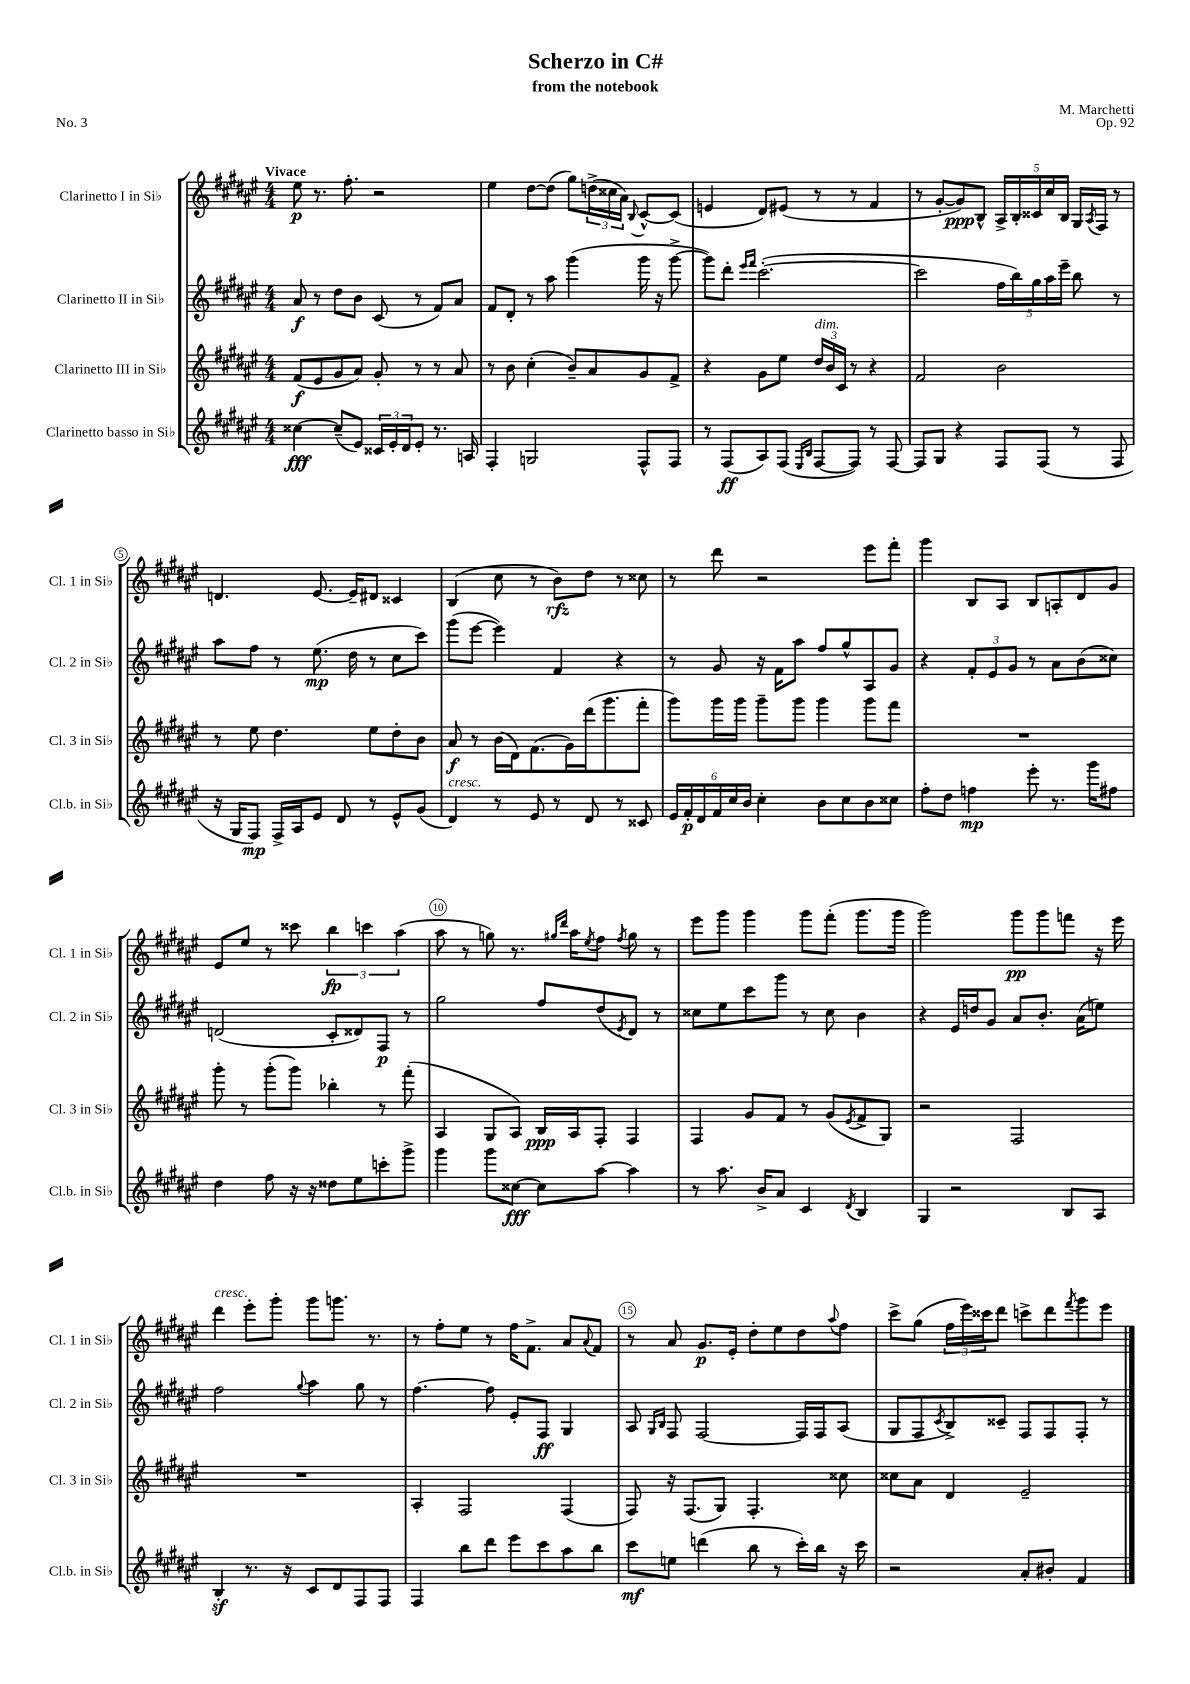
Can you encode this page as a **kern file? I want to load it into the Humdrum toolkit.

**kern	**kern	**kern	**kern
*staff4	*staff3	*staff2	*staff1
*clefG2	*clefG2	*clefG2	*clefG2
*k[f#c#g#d#a#e#]	*k[f#c#g#d#a#e#]	*k[f#c#g#d#a#e#]	*k[f#c#g#d#a#e#]
*M4/4	*M4/4	*M4/4	*M4/4
[4cc##	(8f#	8a#	8ee#
.	8e#	8r	8.r
(8cc##~]	8g#	8dd#	.
.	.	.	8.ff#'
8e#)	8a#)	8b	.
24c##	8g#'	(8c#	2r
24e#'	.	.	.
24d#	.	.	.
8e#'	8r	8r	.
8.r	8r	8f#)	.
.	8a#	8a#	.
16A	.	.	.
=	=	=	=
4F#'	8r	8f#	4ee#
.	8b	8d#'	.
2G	(4cc#'	8r	[8dd#
.	.	8aa#	(8dd#]
.	8b~)	(4ggg#	8gg#)
.	8a#	.	(24dd^
.	.	.	24cc##
.	.	.	24a#)
.	.	.	8qqB
8F#^^	8g#	16ggg#	[8c#^^
.	.	16r	.
8F#	8f#^	[8ggg#^	(8c#]
=	=	=	=
8r	4r	8ggg#])	4e
(8F#	.	8ddd#'	.
.	.	16qqeee#	.
.	.	16qqfff#	.
8A#)	8g#	([2.ccc#'	8d#)
(8F#	8ee#	.	(8e#
16qqE#	.	.	.
16qqB	.	.	.
[8F#	24dd#	.	8r
.	24b	.	.
.	24c#	.	.
8F#])	8r	.	8r
8r	4r	.	4f#
[8F#	.	.	.
=	=	=	=
8F#]	2f#	2ccc#]	8r
8G#	.	.	[8g#'
4r	.	.	8g#])
.	.	.	8B^^
8F#	2b	20ff#	20A#^
.	.	20bb)	20B'
.	.	20gg#	20c##
(8F#	.	.	.
.	.	20aa#	20cc#
.	.	20eee#~	20B
8r	.	8bb	16G#
.	.	.	8qA#
.	.	.	16F#
8F#	.	8r	8r
=	=	=	=
16r	8r	8aa#	4.d
16G#	.	.	.
8F#)	8ee#	8ff#	.
16F#^	4.dd#	8r	.
16A#	.	.	.
8e#	.	(8.ee#	[8.e#
8d#	.	.	.
.	.	16dd#	16e#~]
8r	8ee#	8r	8d#
8e#^^	8dd#'	8cc#	4c##
(8g#	8b	8ccc#)	.
=	=	=	=
4d#)	8a#	(8ggg#	(4B
.	8r	[8eee#	.
8r	(16b	4eee#])	8cc#
.	16d#)	.	.
8e#	(8.f#	.	8r
8r	.	4f#	8b)
.	16g#)	.	.
8d#	(16ddd#	.	8dd#
.	8.ggg#	.	.
8r	.	4r	8r
8c##	8fff#'	.	8cc##
=	=	=	=
24e#	8ggg#)	8r	8r
24f#'	.	.	.
24d#	.	.	.
24f#	16ggg#	8g#	8ddd#
24cc#	.	.	.
.	16ggg#	.	.
24b	.	.	.
4cc#'	8ggg#~	16r	2r
.	.	16f#	.
.	8ggg#	8aa#	.
8b	4ggg#	8ff#	.
8cc#	.	8gg#^^	.
8b	8ggg#	8A#	8eee#
8cc##	8fff#	8g#	8fff#'
=	=	=	=
8ff#'	1r	4r	4ggg#
8dd#	.	.	.
4ff	.	12f#'	8B
.	.	12e#	.
.	.	.	8A#
.	.	12g#	.
8eee#'	.	8r	8B
8.r	.	8a#	8A'
.	.	(8b	8d#
16ggg#	.	.	.
8ff#	.	8cc##)	8g#
=	=	=	=
4dd#	8ggg#'	(2d	8e#
.	8r	.	8ee#
8ff#	(8ggg#'	.	8r
16r	8ggg#)	.	8ccc##
16r	.	.	.
8dd##	4bb-'	8c#'	6bb
8ee#	.	8d##)	.
.	.	.	6ccc
8ccc'	8r	8F#	.
.	.	.	(6aa#
8ggg#^	(8fff#'	8r	.
=	=	=	=
4ggg#	4A#	2gg#	8aa#
.	.	.	8r
8ggg#	8G#	.	8gg)
[8cc##	8A#)	.	8.r
8cc##]	16B	8ff#	.
.	.	.	16qqgg#
.	.	.	16qqddd#
.	16A#	.	16aa#
.	.	.	8qee#
[8aa#	8F#'	(8dd#	8ff#
.	.	8qe#	8qff#
4aa#]	4F#	8d#)	8gg#
.	.	8r	8r
=	=	=	=
8r	4F#	8cc##	8eee#
8.aa#	.	8ee#	8ggg#
.	8g#	8ccc#	4ggg#
16b^	.	.	.
8a#	8f#	8ggg#	.
4c#	8r	8r	8ggg#
.	(8g#	8cc##	(8fff#'
8qd#	8qe#	.	.
4B	8f#^	4b	8.ggg#
.	8G#)	.	.
.	.	.	16ggg#
=	=	=	=
4G#	2r	4r	2ggg#)
2r	.	16e#	.
.	.	16dd	.
.	.	8g#	.
.	2F#	8a#	8ggg#
.	.	8.b'	8ggg#
8B	.	.	8fff
.	.	(16a#	.
8A#	.	8ee)	16r
.	.	.	16eee#
=	=	=	=
4B'	1r	2ff#	4ddd#
8.r	.	.	8eee#'
.	.	.	8ggg#'
16r	.	.	.
.	.	8qqgg#	.
8c#	.	4aa#	8ggg#
8d#	.	.	8.ggg
8F#	.	8gg#	.
.	.	.	8.r
8F#	.	8r	.
=	=	=	=
4F#	4A#'	[4.ff#	8r
.	.	.	8ff#'
8bb	2F#	.	8ee#
8ddd#	.	8ff#]	8r
8eee#	.	8e#'	16ff#
.	.	.	8.f#^
8ccc#	.	8F#	.
8aa#	(4F#	4G#	8a#
.	.	.	8qqa#
8bb	.	.	8f#
=	=	=	=
8ccc#	8F#)	8A#	8r
.	.	16qqG#	.
.	.	16qqB	.
8ee	16r	8F#	8a#
.	(8.F#	.	.
(4ddd	.	[2F#	8.g#
.	8G#)	.	.
.	.	.	16e#'
8bb	4.F#'	.	8dd#'
8r	.	.	8ee#
16ccc#')	.	16F#]	8dd#
16bb	.	16F#	.
.	.	.	8qqaa#
16r	8cc##	(8A#	8ff#
16ccc#	.	.	.
=	=	=	=
2r	8cc##	8G#	8ccc#^
.	8a#	8F#	(8gg#
.	.	8qc#	.
.	4d#	8B^)	24ff#
.	.	.	24eee#)
.	.	.	24ccc##
.	.	8c##~	8ddd#
8a#'	2e#~	8F#	8ccc^
8b#'	.	8F#	8ddd#
.	.	.	8qfff#
4f#	.	8F#'	8ggg#
.	.	8r	8eee#
==	==	==	==
*-	*-	*-	*-
